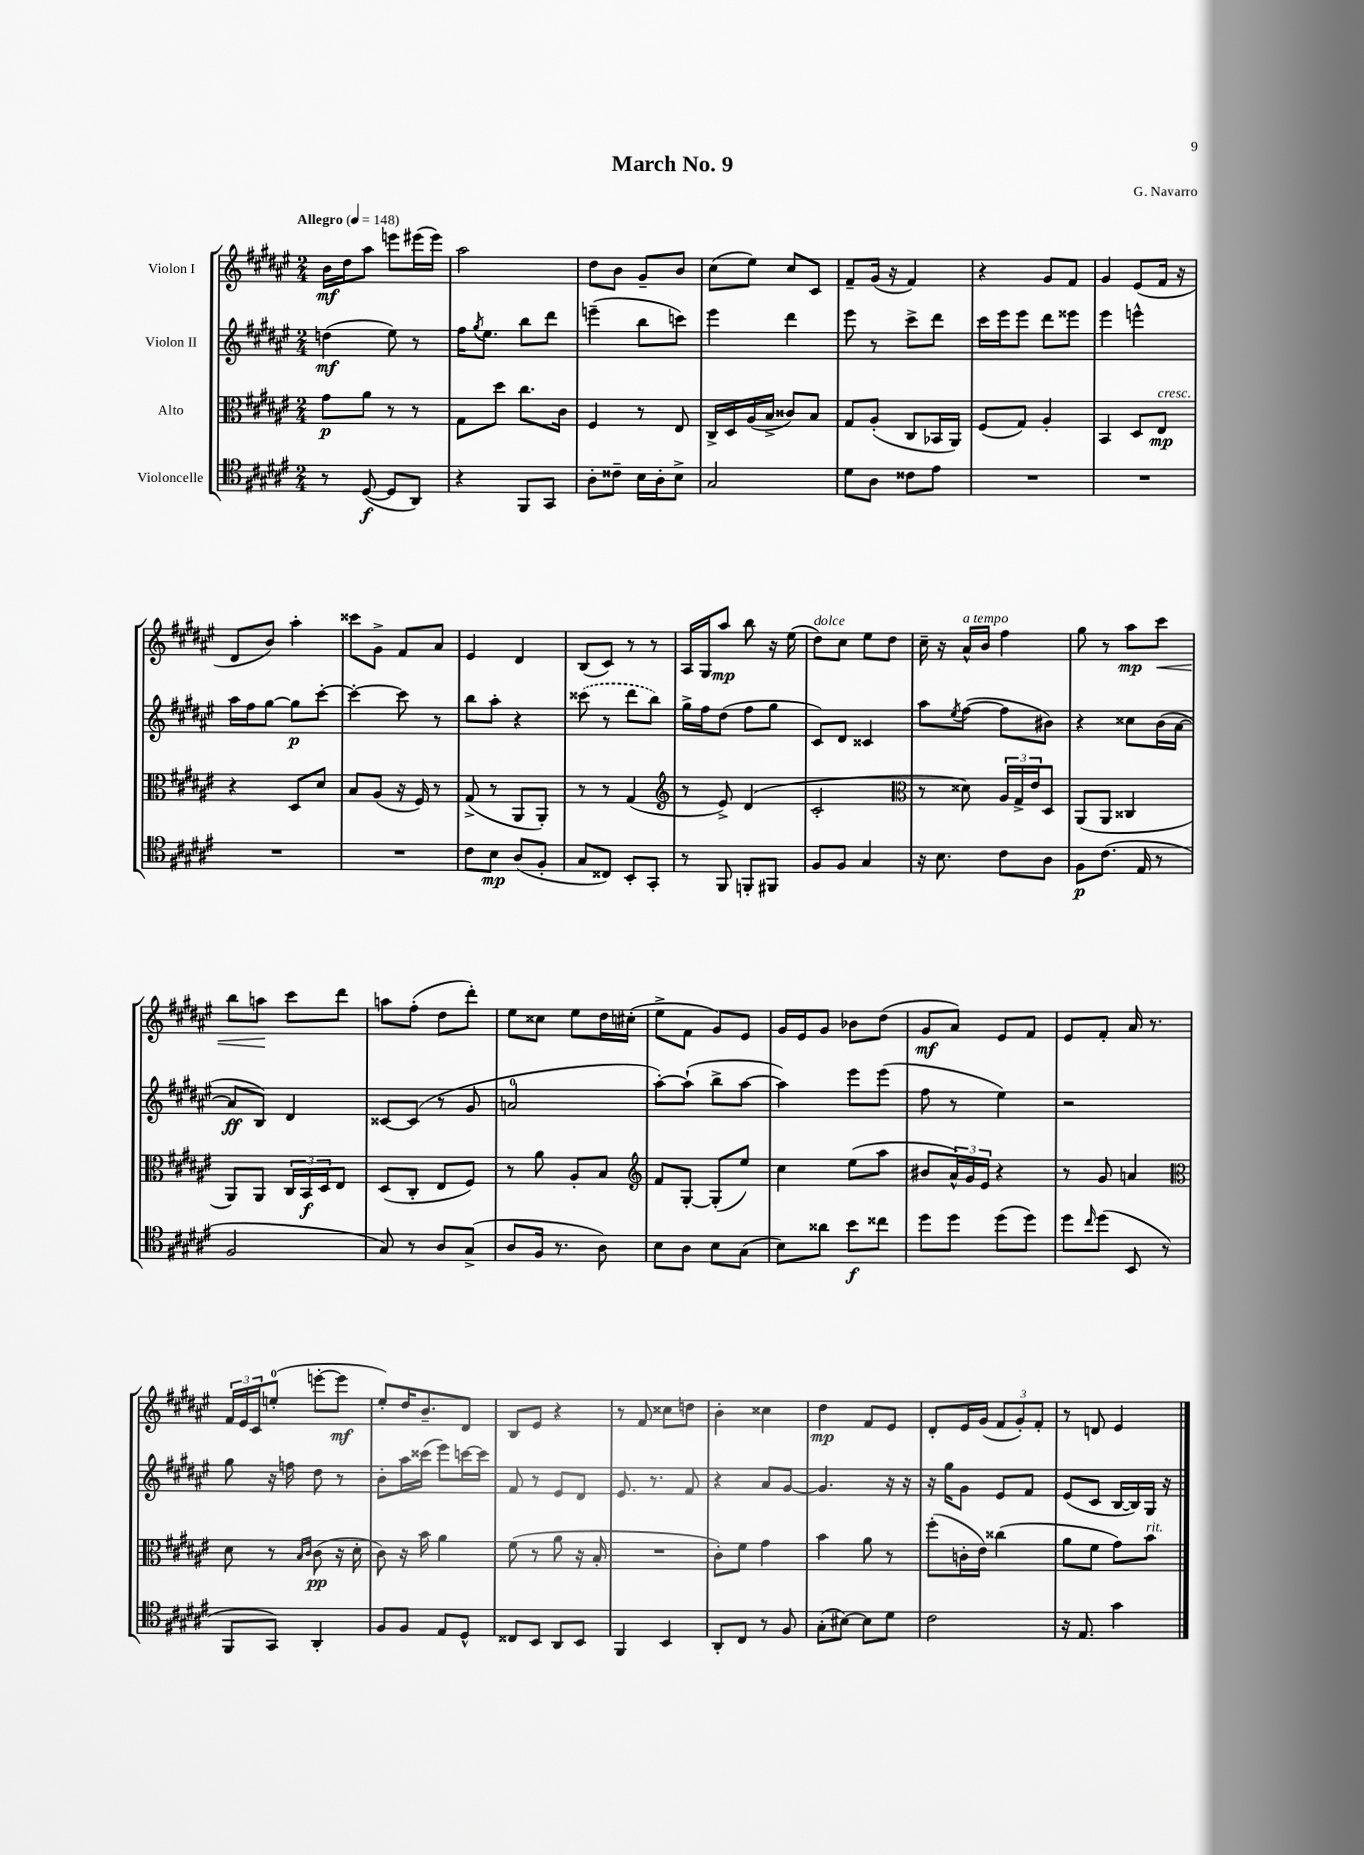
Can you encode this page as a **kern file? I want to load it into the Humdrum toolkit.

**kern	**kern	**kern	**kern
*staff4	*staff3	*staff2	*staff1
*clefC4	*clefC3	*clefG2	*clefG2
*k[f#c#g#d#a#e#]	*k[f#c#g#d#a#e#]	*k[f#c#g#d#a#e#]	*k[f#c#g#d#a#e#]
*M2/4	*M2/4	*M2/4	*M2/4
*MM148	*MM148	*MM148	*MM148
8r	8g#\L	(4dd\	16b\LL
.	.	.	16dd#\J
([8D#/	8a#\J	.	8aa#\J
8D#/]L	8r	8ee#\)	8eee\L
8AA#/J)	8r	8r	(16eee#\L
.	.	.	16eee#\JJ)
=	=	=	=
4r	8G#\L	16ff#\LK	2aa#\
.	.	8qgg#/	.
.	.	8.ee#\J	.
.	8dd#\J	.	.
8FF#/L	8.cc#\L	8bb\L	.
8GG#/J	.	8ddd#\J	.
.	16c#\Jk	.	.
=	=	=	=
8A#'\L	4F#/	(4eee~\	8dd#\L
8c##~\J	.	.	8b\J
16B\LL	8r	8bb\L	8g#~/L
16A#'\J	.	.	.
8B^\J	8E#/	8ccc\J)	8b/J
=	=	=	=
2G#/	16C#^/LL	4eee#\	(8cc#\L
.	16D#/	.	.
.	(16A#/	.	8ee#\J)
.	16B^/JJ	.	.
.	8c##/L)	4ddd#\	8cc#/L
.	8B/J	.	8c#/J
=	=	=	=
8d#\L	8G#/L	8eee#\	8f#~/L
8A#\J	(8A#'/J	8r	(16g#/Jk
.	.	.	16r
8c##\L	8C#/L	8ccc#^\L	4f#/)
8e#\J	16BB-/L	8ddd#\J	.
.	16AA#/JJ)	.	.
=	=	=	=
2r	(8F#/L	16ccc#\LL	4r
.	.	16eee#\J	.
.	8G#/J)	8eee#\J	.
.	4A#'/	8ddd#\L	8g#/L
.	.	8eee##\J	8f#/J
=	=	=	=
2r	4BB/	4eee#\	4g#/
.	8D#/L	4eee^^\	(8e#/L
.	8E#/J	.	16f#/Jk
.	.	.	16r
=	=	=	=
2r	4r	16aa#\LL	8d#/L
.	.	16ff#\J	.
.	.	[8gg#\J	8b/J)
.	8D#/L	8gg#\]L	4aa#'\
.	8d#/J	[8ccc#'\J	.
=	=	=	=
2r	8B/L	4ccc#'\_	8ccc##\L
.	(8A#/J	.	8g#^\J
.	16r	8ccc#\]	8f#/L
.	16F#/)	.	.
.	8r	8r	8a#/J
=	=	=	=
8c#\L	(8G#^/	8bb\L	4e#/
8B\J	8r	8aa#'\J	.
(8A#/L	8AA#/L	4r	4d#/
8F#'/J	8AA#'/J)	.	.
=	=	=	=
8G#/L	8r	(8ccc##\	(8B/L
8C##/J)	8r	8r	8c#/J)
8BB'/L	(4G#/	8ddd#\L	8r
8GG#'/J	.	8bb\J)	8r
=	=	=	=
*	*clefG2	*	*
8r	8r	16gg#^\LL	16A#/LL
.	.	16ff#\J	16G#/J
8FF#/	8e#^/)	(8dd#\J	8aa#/J
8FF'/L	(4d#/	8ff#\L	8bb\
8FF#/J	.	8gg#\J	16r
.	.	.	(16ee#\
=	=	=	=
8F#/L	2c#'/	8c#/L)	8dd#\L)
8F#/J	.	8d#/J	8cc#\J
4G#/	.	4c##/	8ee#\L
.	.	.	8dd#\J
=	=	=	=
*	*clefC3	*	*
16r	8r	8aa#\L	16cc#~\
8.B\	.	.	16r
.	.	8qee#/	.
.	8d##\)	([8ff#\J	16a#^^/LL
.	.	.	16b/JJ
8c#\L	24A#/LL	8ff#\]L	4ff#\
.	24G#^/	.	.
.	24e#/J	.	.
8A#\J	8D#/J	8b#\J)	.
=	=	=	=
8F#\L	(8AA#/L	4r	8gg#\
(8.c#\J	8AA#/J	.	8r
.	4C##/	8cc##\L	8aa#\L
16E#/	.	.	.
8r	.	(16b\L	8ccc#\J
.	.	[16a#\JJ	.
=	=	=	=
2F#/	8AA#/L)	8a#/]L	8bb\L
.	8AA#/J	8B/J)	8aa\J
.	24C#/LL	4d#/	8ccc#\L
.	24BB/	.	.
.	24D#/J	.	.
.	8E#/J	.	8ddd#\J
=	=	=	=
8G#/)	(8D#/L	[8c##/L	8aa\L
8r	8C#'/J	(8c##/]J	(8ff#'\J
8A#/L	8E#/L	8r	8dd#\L
(8G#^/J	8F#/J)	8g#/	8ddd#'\J)
=	=	=	=
8A#/L	8r	2a/	8ee#\L
16F#/Jk	8a#\	.	8cc##\J
8.r	.	.	.
.	8A#'/L	.	8ee#\L
8A#\)	8B/J	.	16dd#\L
.	.	.	(16cc#'\JJ
=	=	=	=
*	*clefG2	*	*
8B\L	8f#/L	[8aa#'\L)	8ee#^\L
8A#\J	[8G#'/J	(8aa#`\]J	8f#\J
8B\L	(8G#'/]L	8bb^\L	8g#/L)
(8G#\J	8ee#/J)	[8aa#\J	8e#/J
=	=	=	=
8B\L)	4cc#\	4aa#\])	16g#/LL
.	.	.	16e#/J
8a##\J	.	.	8g#/J
8b\L	(8ee#\L	8eee#\L	8b-\L
8cc##\J	8aa#\J	(8eee#\J	(8dd#\J
=	=	=	=
8dd#\L	8b#/L	8ff#\	8g#/L
8dd#\J	24a#^^/L)	8r	8a#/J)
.	24g#/	.	.
.	24e#/JJ	.	.
(8dd#\L	4r	4ee#\)	8e#/L
8dd#\J)	.	.	8f#/J
=	=	=	=
8dd#\L	8r	2r	8e#/L
16qqcc#/	.	.	.
(8dd#\J	8g#/	.	8f#'/J
8BB/	4a/	.	16a#/
.	.	.	8.r
8r	.	.	.
=	=	=	=
*	*clefC3	*	*
8FF#/L	8d#\	8gg#\	24f#/LL
.	.	.	24e#/
.	.	.	24c#/J
8GG#/J)	8r	16r	(8ee'/J
.	.	16ff\	.
.	16qqB/LL	.	.
.	16qqc#/JJ	.	.
4AA#'/	(8c#\	8dd#\	[8eee'\L
.	16r	8r	8eee\]J
.	16d#'\	.	.
=	=	=	=
8F#/L	8c#\)	8b'\L	8ee#'/L)
8F#/J	16r	16aa#\L	16dd#/K
.	16b\	(16ccc##\JJ	8.b~/
8E#/L	4a#\	8eee#\L)	.
8D#^^/J	.	[16ccc\L	8d#/J
.	.	16ccc\]JJ	.
=	=	=	=
8C##/L	(8f#\	8f#/	8B/L
8BB/J	8r	8r	8e#/J
8AA#/L	8a#\	8e#/L	4r
8BB/J	16r	8d#/J	.
.	16B'/	.	.
=	=	=	=
4FF#/	2r	8.e#/	8r
.	.	.	8f#/
.	.	8.r	.
4BB/	.	.	8cc##\L
.	.	8f#/	8dd\J
=	=	=	=
8AA#'/L	8c#'\L)	4r	4b'\
8C#/J	8f#\J	.	.
8r	4g#\	8a#/L	4cc##\
8F#/	.	[8g#/J	.
=	=	=	=
(8G#'\L	4b\	4.g#/]	4dd#\
[8B#\J)	.	.	.
8B#\]L	8a#\	.	8f#/L
8d#\J	8r	16r	8e#/J
.	.	16r	.
=	=	=	=
2c#\	(8ff#'\L	16r	8d#'/L
.	.	16gg#\LK	.
.	16c'\L	8g#\J	16e#/L
.	16e#\JJ)	.	(16g#/JJ
.	(4cc##\	8e#/L	12f#/L
.	.	.	12g#'/)
.	.	8f#/J	.
.	.	.	12f#'/J
=	=	=	=
16r	8a#\L	(8e#/L	8r
8.E#/	.	.	.
.	8f#\J	8c#/J	8d/
4g#\	8g#\L)	[16B/LL	4e#/
.	.	16B/])	.
.	8b\J	16G#/JJ	.
.	.	16r	.
==	==	==	==
*-	*-	*-	*-
